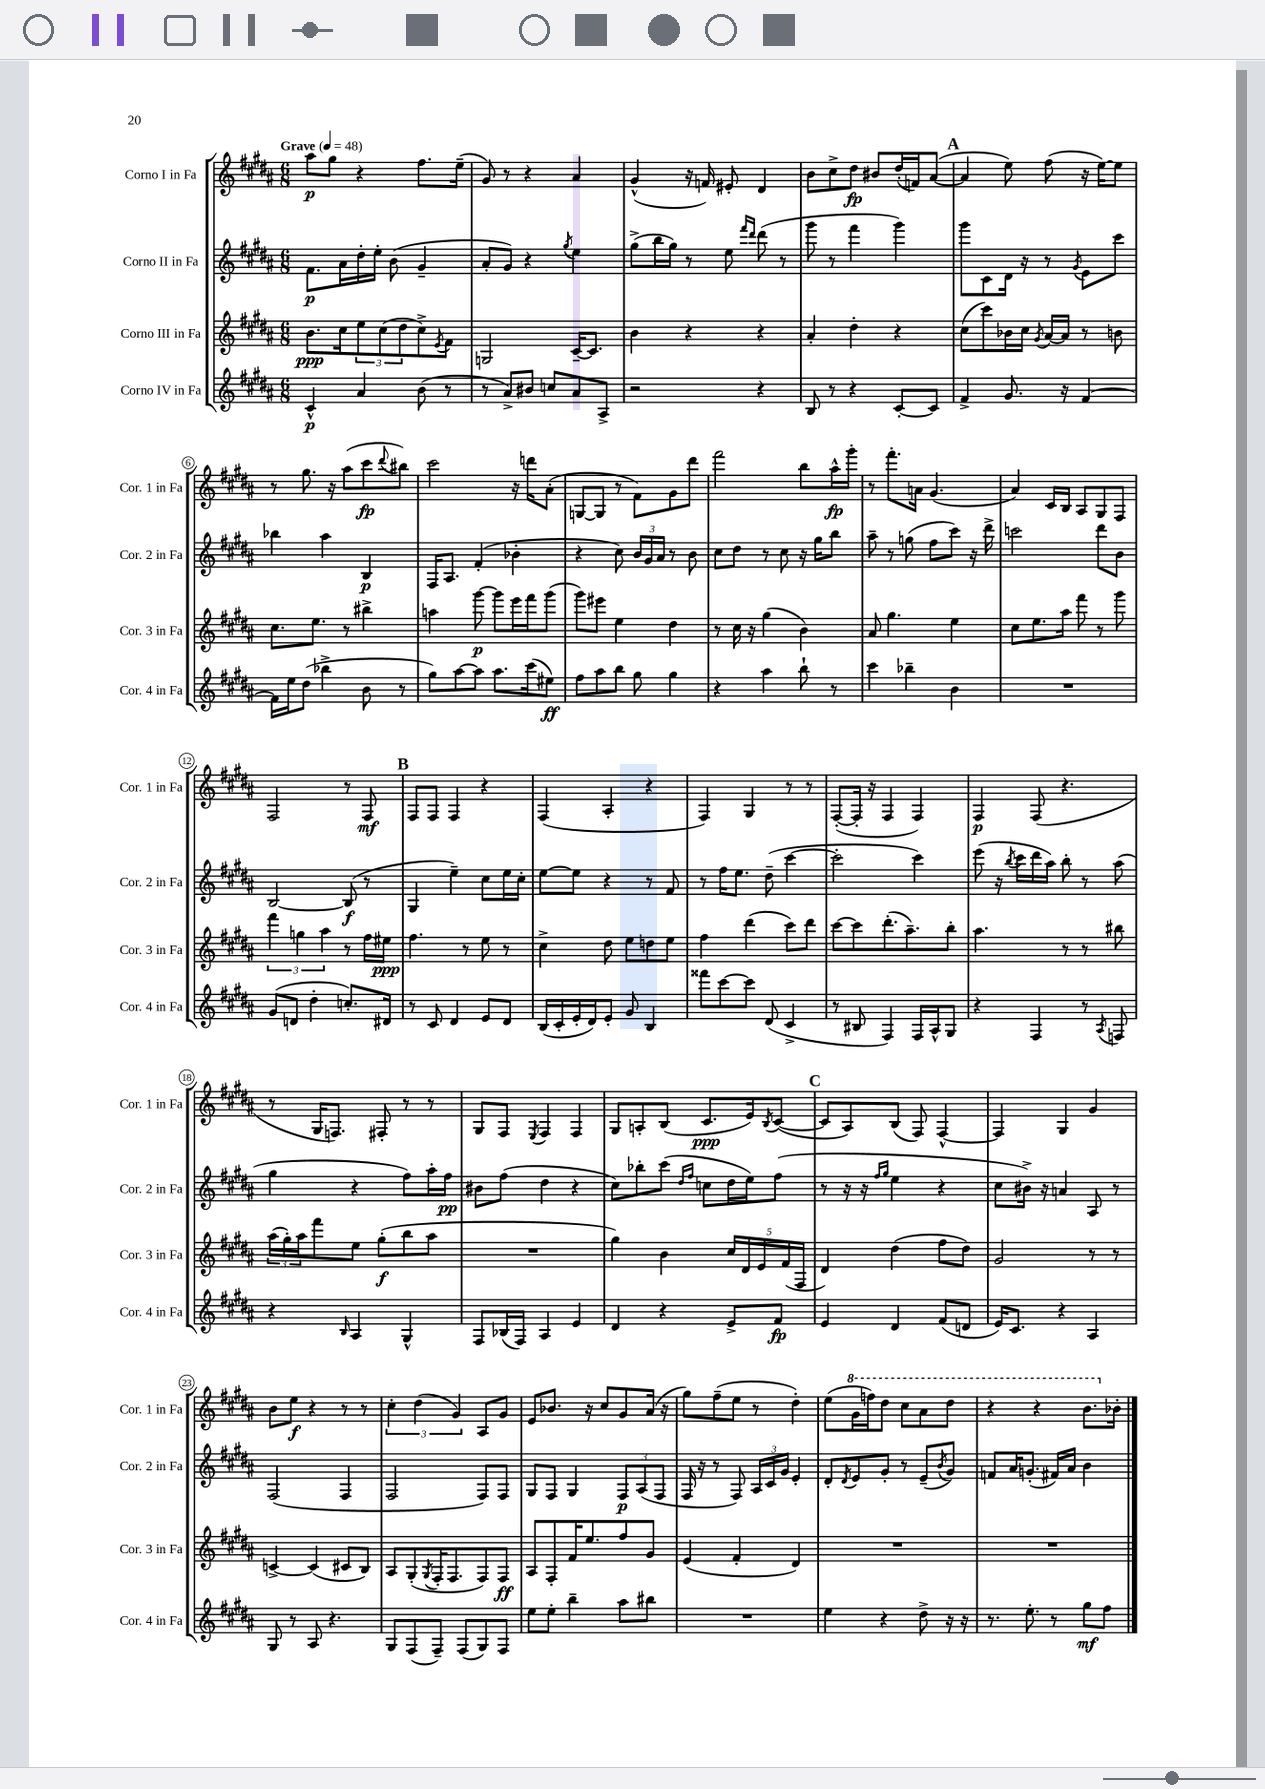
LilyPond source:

<<
\new StaffGroup <<
\new Staff = "s0" \with { instrumentName = "Corno I in Fa" shortInstrumentName = "Cor. 1 in Fa" } {
    \clef treble \key b \major \numericTimeSignature \time 6/8 \tempo "Grave" 4 = 48
    ais''8\p gis''8 r4 fis''8. e''16--( |
    gis'8) r8 r4 ais'4 |
    gis'4-^( r16 f'16) eis'8-. dis'4 |
    b'8 cis''8-> dis''8\fp bis'8 dis''16-.( f'16) ais'8~( |
    \mark \markup { \bold "A" } ais'4 e''8) fis''8( r16 e''16~) e''8 |
    r8 gis''8. r16 ais''8( cis'''8\fp \appoggiatura { dis'''8 } bis''8) |
    cis'''2 r16 d'''16 ais'8-.( |
    g8~ g8 r8 fis'8) gis'8 dis'''8 |
    fis'''2 b''8 ais''16-^\fp gis'''16-. |
    r8 fis'''8.-. a'16 gis'4.( |
    ais'4) cis'16 b16 ais8 gis8 fis8 |
    fis2 r8 fis8\mf |
    \mark \markup { \bold "B" } fis8 fis8 fis4 r4 |
    fis4( ais4-. r4 |
    fis4) gis4 r8 r8 |
    fis8~-.( fis16-. r16 fis4 fis4) |
    fis4\p fis8( r4. |
    r8 gis16 f8.) fis8-. r8 r8 |
    gis8 fis8 \acciaccatura { e8 } fis4 fis4 |
    gis8 a8-. b8( cis'8.\ppp e'16) \acciaccatura { b8 } cis'8~( |
    \mark \markup { \bold "C" } cis'8 ais8) b8( fis8) fis4~-^ |
    fis4 gis4 gis'4 |
    b'8 e''8\f r4 r8 r8 |
    \tuplet 3/2 { cis''4-. dis''4( gis'4) } ais8 gis'8 |
    e'8 bes'8. r16 cis''8 gis'8 ais'16( r16 |
    gis''8) fis''8--( e''8 r8 dis''4-.) |
    e''8( \ottava #1 gis''16 f'''16) dis'''8 cis'''8 ais''8 dis'''8 |
    r4 r4 b''8. \ottava #0 bes'16-. \bar "|." |
}
\new Staff = "s1" \with { instrumentName = "Corno II in Fa" shortInstrumentName = "Cor. 2 in Fa" } {
    \clef treble \key b \major \numericTimeSignature \time 6/8
    fis'8.\p ais'16 dis''16-. e''16-. b'8( gis'4-- |
    ais'8-. gis'8) r4 \acciaccatura { gis''8 } e''4 |
    gis''8->( b''16 gis''16) r8 e''8 \grace { fis'''16 dis'''16 } dis'''8( r8 |
    gis'''8 r8 fis'''4 gis'''4) |
    \mark \markup { \bold "A" } gis'''8 cis'8 dis'16 r16 r8 \acciaccatura { gis'8 } e'8 cis'''8 |
    bes''4 ais''4 b4\p |
    fis16 ais8. fis'4-.( bes'4-. |
    r4 cis''8) \tuplet 3/2 { b'16 gis'16 ais'16 } r8 b'8 |
    cis''8 dis''8 r8 cis''8 r16 gis''16 b''8 |
    ais''8-- r8 g''8( fis''8 cis'''8) r16 dis'''16-> |
    c'''2 dis'''8 b'8 |
    b2~ b8\f( r8 |
    \mark \markup { \bold "B" } gis4 e''4--) cis''8 e''16 cis''16-. |
    e''8~ e''8 r4 r8 fis'8 |
    r8 fis''16 e''8. dis''8--( cis'''4~ |
    cis'''2-. cis'''4) |
    e'''8( r16 \acciaccatura { b''8 } cis'''16 dis'''16 ais''16) b''8-. r8 ais''8( |
    gis''4 r4 fis''8) ais''16-. fis''16\pp |
    bis'8 fis''8( dis''4 r4 |
    cis''8) bes''8-. cis'''8( \grace { dis''16 fis''16 } c''8 dis''16 e''16) fis''8( |
    \mark \markup { \bold "C" } r8 r16 r16 \grace { fis''16 gis''16 } e''4 r4 |
    cis''8 bis'16->) r16 a'4 ais8 r8 |
    fis2( fis4 |
    fis2 fis8) fis8 |
    gis8 fis8 gis4 \tuplet 3/2 { fis8\p ais8( fis8 } |
    fis16 r16 r8 fis8) \tuplet 3/2 { ais16 cis'16 gis'16 } e'4-. |
    dis'8-. \acciaccatura { dis'8 } e'8 gis'8-. r8 e'8--( \acciaccatura { b'8 } gis'8) |
    f'8 ais'16 g'8.-.( fis'16) ais'16 b'4 \bar "|." |
}
\new Staff = "s2" \with { instrumentName = "Corno III in Fa" shortInstrumentName = "Cor. 3 in Fa" } {
    \clef treble \key b \major \numericTimeSignature \time 6/8
    b'8.\ppp cis''16 \tuplet 3/2 { e''8 cis''8( dis''8 } cis''8->) \acciaccatura { e'8 } fis'8 |
    g2 cis'16~-- cis'8. |
    b'4 r4 r4 |
    ais'4-. dis''4-. r4 |
    \mark \markup { \bold "A" } cis''8( cis'''8) bes'16 cis''16 \acciaccatura { gis'8 } ais'16~ ais'16 r8 b'8 |
    cis''8. e''8. r8 bis''4-> |
    a''4 gis'''8~\p gis'''8 e'''16 fis'''16 gis'''8( |
    gis'''8) eis'''8 e''4 dis''4 |
    r8 cis''16 r16 gis''4( b'4) |
    ais'8 gis''4. e''4 |
    cis''8 e''8. ais''16 fis'''8 r8 gis'''8 |
    \tuplet 3/2 { fis'''4 g''4 ais''4 } r8 fis''16 eis''16\ppp |
    \mark \markup { \bold "B" } fis''4. r8 e''8 r8 |
    cis''4-> dis''8 e''8 d''8 e''8 |
    fis''4 dis'''4( cis'''8) dis'''8 |
    cis'''8~ cis'''8 dis'''8.-.( ais''8.--) b''8-. |
    ais''4. r8 r8 bis''8 |
    \tuplet 3/2 { ais''16( gis''16-.) ais''16 } fis'''8 e''8 gis''8-.\f( b''8 ais''8 |
    R2. |
    gis''4) b'4 \tuplet 5/4 { cis''16 dis'16 e'16 fis'16( fis16 } |
    \mark \markup { \bold "C" } dis'4) dis''4( fis''8 dis''8) |
    gis'2 r8 r8 |
    c'4~-> c'4( cis'8 b8) |
    ais8 gis8-.( \acciaccatura { gis8 } fis16-. fis8. fis8) fis8\ff |
    ais8 fis8-. fis'16 e''8. fis''8 gis'8 |
    e'4( fis'4-. dis'4) |
    R2. |
    R2. \bar "|." |
}
\new Staff = "s3" \with { instrumentName = "Corno IV in Fa" shortInstrumentName = "Cor. 4 in Fa" } {
    \clef treble \key b \major \numericTimeSignature \time 6/8
    cis'4-^\p ais'4 b'8( r8 |
    r8 ais'8->) bis'8 c''8 ais'8 ais8-> |
    r2 r4 |
    b8 r8 r4 cis'8~-. cis'8 |
    \mark \markup { \bold "A" } fis'4-> gis'8. r16 fis'4~ |
    fis'16 e''16 dis''8( bes''4-> b'8 r8 |
    gis''8) ais''8~ ais''8 ais''8. cis'''16( eis''8\ff) |
    fis''8 ais''8 b''8 gis''8 gis''4 |
    r4 ais''4 b''8-! r8 |
    cis'''4 bes''4-- b'4 |
    R2. |
    gis'8( d'8 dis''4-. c''8.-.) dis'16 |
    \mark \markup { \bold "B" } r8 cis'8 dis'4 e'8 dis'8 |
    b16( cis'16-. e'16-. dis'16) e'8-. gis'8 b4 |
    fisis'''8 cis'''8~ cis'''8 dis'8( cis'4-> |
    r8 bis8 fis4) fis16 ais16-^ gis8 |
    r4 fis4 r8 \acciaccatura { ais8 } f8 |
    r4 \grace { b16 } ais4 gis4-^ |
    fis8 bes16( fis16) ais4 e'4 |
    dis'4 r4 e'8-> fis'8\fp |
    \mark \markup { \bold "C" } e'4 dis'4 fis'8( d'8 |
    e'16) cis'8. r4 ais4 |
    gis8 r8 ais8 r4. |
    gis8 fis8( fis8--) fis8( gis8) fis8 |
    e''8 e''8-. b''4-- ais''8 bis''8 |
    R2. |
    e''4 r4 dis''8-> r16 r16 |
    r8. e''8.-. r8 gis''8\mf fis''8 \bar "|." |
}
>>
>>
\layout { \context { \Score \override BarNumber.stencil = #(make-stencil-circler 0.1 0.3 ly:text-interface::print) } }
